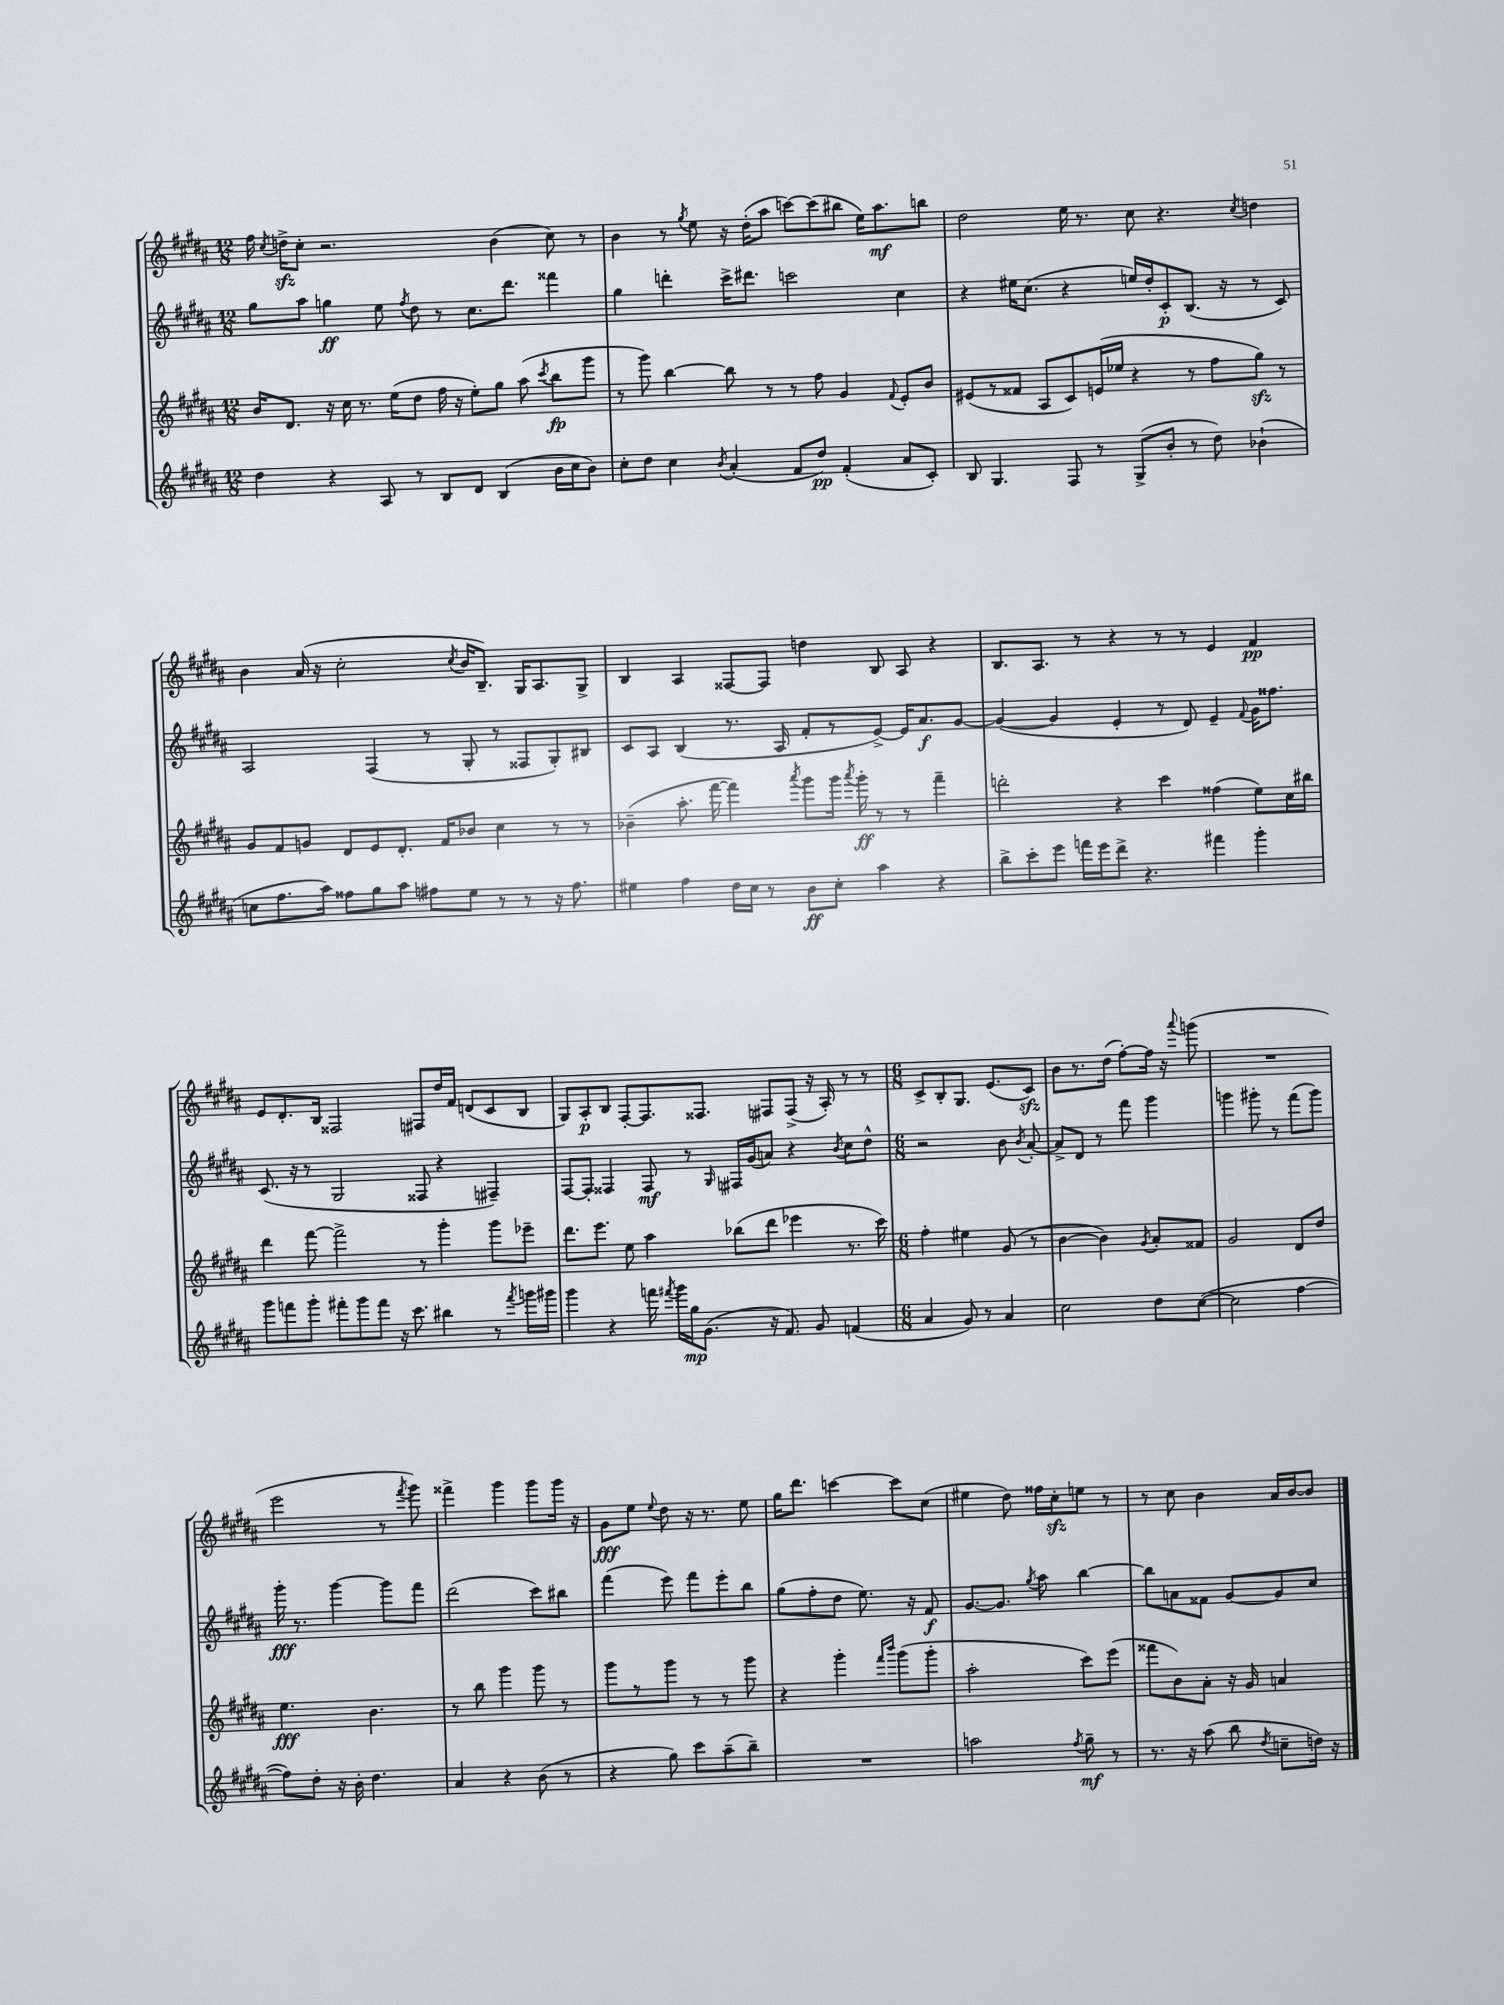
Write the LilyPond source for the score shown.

<<
\new StaffGroup <<
\new Staff = "s0" {
    \clef treble \key b \major \numericTimeSignature \time 12/8
    \autoBeamOff fis''16 \acciaccatura { cis''8 } d''16[->\sfz cis''8]-. r2. b'4( cis''8) r8 |
    b'4 r8 \acciaccatura { gis''8 } e''8 r16 dis''16[-.( ais''8] c'''8[~) c'''8( bis''8] e''16[) ais''8.\mf b''8] |
    dis''2 e''16 r8. cis''8 r4. \acciaccatura { cis''8 } d''4 |
    b'4 ais'16( r16 cis''2-. \acciaccatura { cis''8 } b'16[ b8.]--) gis16[ ais8. gis8]-> |
    b4 ais4 fisis8[~ fisis8] d''4 b8 ais8 r4 |
    b8.[ ais8.] r8 r4 r8 r8 e'4 fis'4\pp |
    e'8[ dis'8.-. b16] fisis2 fis8[ dis''16 fis'16] d'8[( cis'8 b8] |
    gis8[) ais8-.\p b8] fis8[~-. fis8. fisis8.] fis8[ fis8]->( r16 ais16-.) r8 r8 |
    \numericTimeSignature \time 6/8 cis'8[-> b8-. gis8.] e'8.[( cis'8]\sfz) |
    b'8[ r8. dis''16]( fis''8[~-.) fis''16] r16 \appoggiatura { ais'''8 } g'''8( |
    R2. |
    e'''2 r8 \acciaccatura { fis'''8 } gis'''8) |
    fisis'''4-> gis'''4 gis'''8[ gis'''16] r16 |
    gis'8[\fff e''8] \appoggiatura { e''8 } dis''8 r16 r8. e''8 |
    gis''16[ dis'''8.] c'''4~ c'''8[ cis''8]( |
    eis''4 dis''8) fisis''16[ cis''16-.\sfz e''8] r8 |
    r8 cis''8 b'4 ais'16[ b'16~ b'8] \bar "|." |
}
\new Staff = "s1" {
    \clef treble \key b \major \numericTimeSignature \time 12/8
    \autoBeamOff gis''8[ ais''8] g''4\ff e''8 \acciaccatura { fis''8 } dis''8 r8 cis''8.[ dis'''8.] fisis'''4 |
    gis''4 d'''4-. cis'''16[-> dis'''8.] c'''2 cis''4 |
    r4 eis''16[ cis''8.]( r4 e''16[) dis''16-. cis'8-.\p b8.]( r16 r8 cis'8) |
    ais2 fis4( r8 gis8-. r8 fisis8[ gis8-.) bis8] |
    cis'8[ ais8] b4( r8. ais16 fis'8[-. r8 e'8]~->) e'16[ ais'8.\f gis'8]~ |
    gis'4~( gis'4 e'4-. r8 dis'8) e'4-- \appoggiatura { fis'8 } gis'16[ fisis''8.] |
    cis'8.( r16 r8 gis2 fisis8 r4 fis4--) |
    fis8[~ fis8]-. fisis4 fisis8\mf r8 \grace { gis16 } fis16[ gis'16( a'8]) r4 \acciaccatura { b'8 } cis''8[ dis''8]-^ |
    \numericTimeSignature \time 6/8 r2 b'8 \acciaccatura { b'8 } ais'8~-. |
    ais'8[-> dis'8] r8 fis'''8 gis'''4 |
    g'''4 gis'''8-. r8 fis'''8[( gis'''8]) |
    gis'''16-.\fff r8. gis'''4~ gis'''8[ fis'''8] |
    dis'''2( cis'''8[) bis''8] |
    fis'''4( e'''8) fis'''8[ e'''8-. b''8] |
    gis''8[( fis''8-. dis''8] e''8.) r16 fis'8\f |
    gis'8.[~ gis'8.] \acciaccatura { gis''8 } ais''8 b''4~ |
    b''8[ a'8 fisis'8] gis'8[~ gis'8 cis''8] \bar "|." |
}
\new Staff = "s2" {
    \clef treble \key b \major \numericTimeSignature \time 12/8
    \autoBeamOff b'16[ dis'8.] r16 cis''16 r8. e''16[( dis''8] fis''16 r16 e''8[-.) gis''8] ais''8( \acciaccatura { cis'''8 } b''8[\fp gis'''8] |
    r8 gis'''8) b''4~ b''8 r8 r8 fis''8 gis'4 \appoggiatura { fis'8 } e'8[-. b'8] |
    eis'8[( r8 fisis'8] ais8[ cis'8) e'16( ees''16] r4 r8 fis''8[ gis''8]\sfz) r8 |
    gis'8[ fis'8 g'8] dis'8[ e'8 dis'8.]-. fis'16[ bes'8] cis''4 r8 r8 |
    bes'4--( ais''8.-. fis'''16~ fis'''4) \acciaccatura { ais'''8 } gis'''8[ gis'''16] \acciaccatura { ais'''8 } gis'''16-.\ff r8 r8 fis'''4-- |
    d'''2-. r4 cis'''4 fisis''4( e''8[) cis''16 bis''16] |
    dis'''4 fis'''8~ fis'''2-> r8 gis'''4-. gis'''8[ ees'''8]-- |
    dis'''8.[ e'''8.] e''8 ais''4 bes''8[( dis'''8] ees'''4 r8. cis'''16) |
    \numericTimeSignature \time 6/8 fis''4-. eis''4 gis'8( r8 |
    b'4~ b'4) \acciaccatura { gis'8 } ais'8[-. fisis'8] |
    gis'2 dis'8[ dis''8] |
    e''4.\fff b'4. |
    r8 b''8 gis'''4 gis'''8 r8 |
    gis'''8[ r8 gis'''8] r8 r8 gis'''8 |
    r4 gis'''4-. \grace { fis'''16[ b'''16] } gis'''8[( gis'''8]-. |
    ais''2-. cis'''8[) e'''8]( |
    fisis'''8[ b'8) ais'8]-. r16 gis'16 a'4 \bar "|." |
}
\new Staff = "s3" {
    \clef treble \key b \major \numericTimeSignature \time 12/8
    \autoBeamOff dis''4 r4 ais8 r8 b8[ dis'8] b4( b'16[ cis''16 b'8]) |
    cis''8[-. dis''8] cis''4 \acciaccatura { b'8 } ais'4-.( fis'8[ dis''8]\pp) fis'4-.( ais'8[ cis'8]-.) |
    b8 gis4. fis8 r8 gis8[->( b'8]-. r8 dis''8) bes'4-!( |
    c''8[ fis''8. ais''16]) fisis''8[ gis''8 ais''8] fis''8[ e''8] r8 r8 r16 fis''8. |
    eis''4 fis''4 dis''16[ cis''16] r8 b'8[\ff cis''8]-. ais''4 r4 |
    b''8[-> cis'''8-. e'''8] f'''16[ e'''16 dis'''8]-> r4. fis'''4 gis'''4-. |
    gis'''8[ f'''8 gis'''8]-. fis'''8[-. gis'''8 fis'''8] r16 cis'''8. bis''4 r8 \acciaccatura { fis'''8 } g'''16[ gis'''16] |
    gis'''4 r4 f'''16 \acciaccatura { fis'''8 } gis'''16[ gis''16\mp gis'8.]( r16 fis'8.) gis'8 f'4( |
    \numericTimeSignature \time 6/8 ais'4 gis'8) r8 ais'4 |
    cis''2 dis''8[ cis''8]~( |
    cis''2 fis''4~ |
    fis''8[) dis''8]-. r16 b'16-. dis''4. |
    ais'4 r4 b'8( r8 |
    r4 gis''8) cis'''8[ ais''8--( b''8]--) |
    R2. |
    a''2 \acciaccatura { fis''8 } gis''8--\mf r8 |
    r8. r16 ais''8( b''8 \acciaccatura { dis''8 } c''8[-- d''16]) r16 \bar "|." |
}
>>
>>
\layout { \context { \Score \remove "Bar_number_engraver" } }
